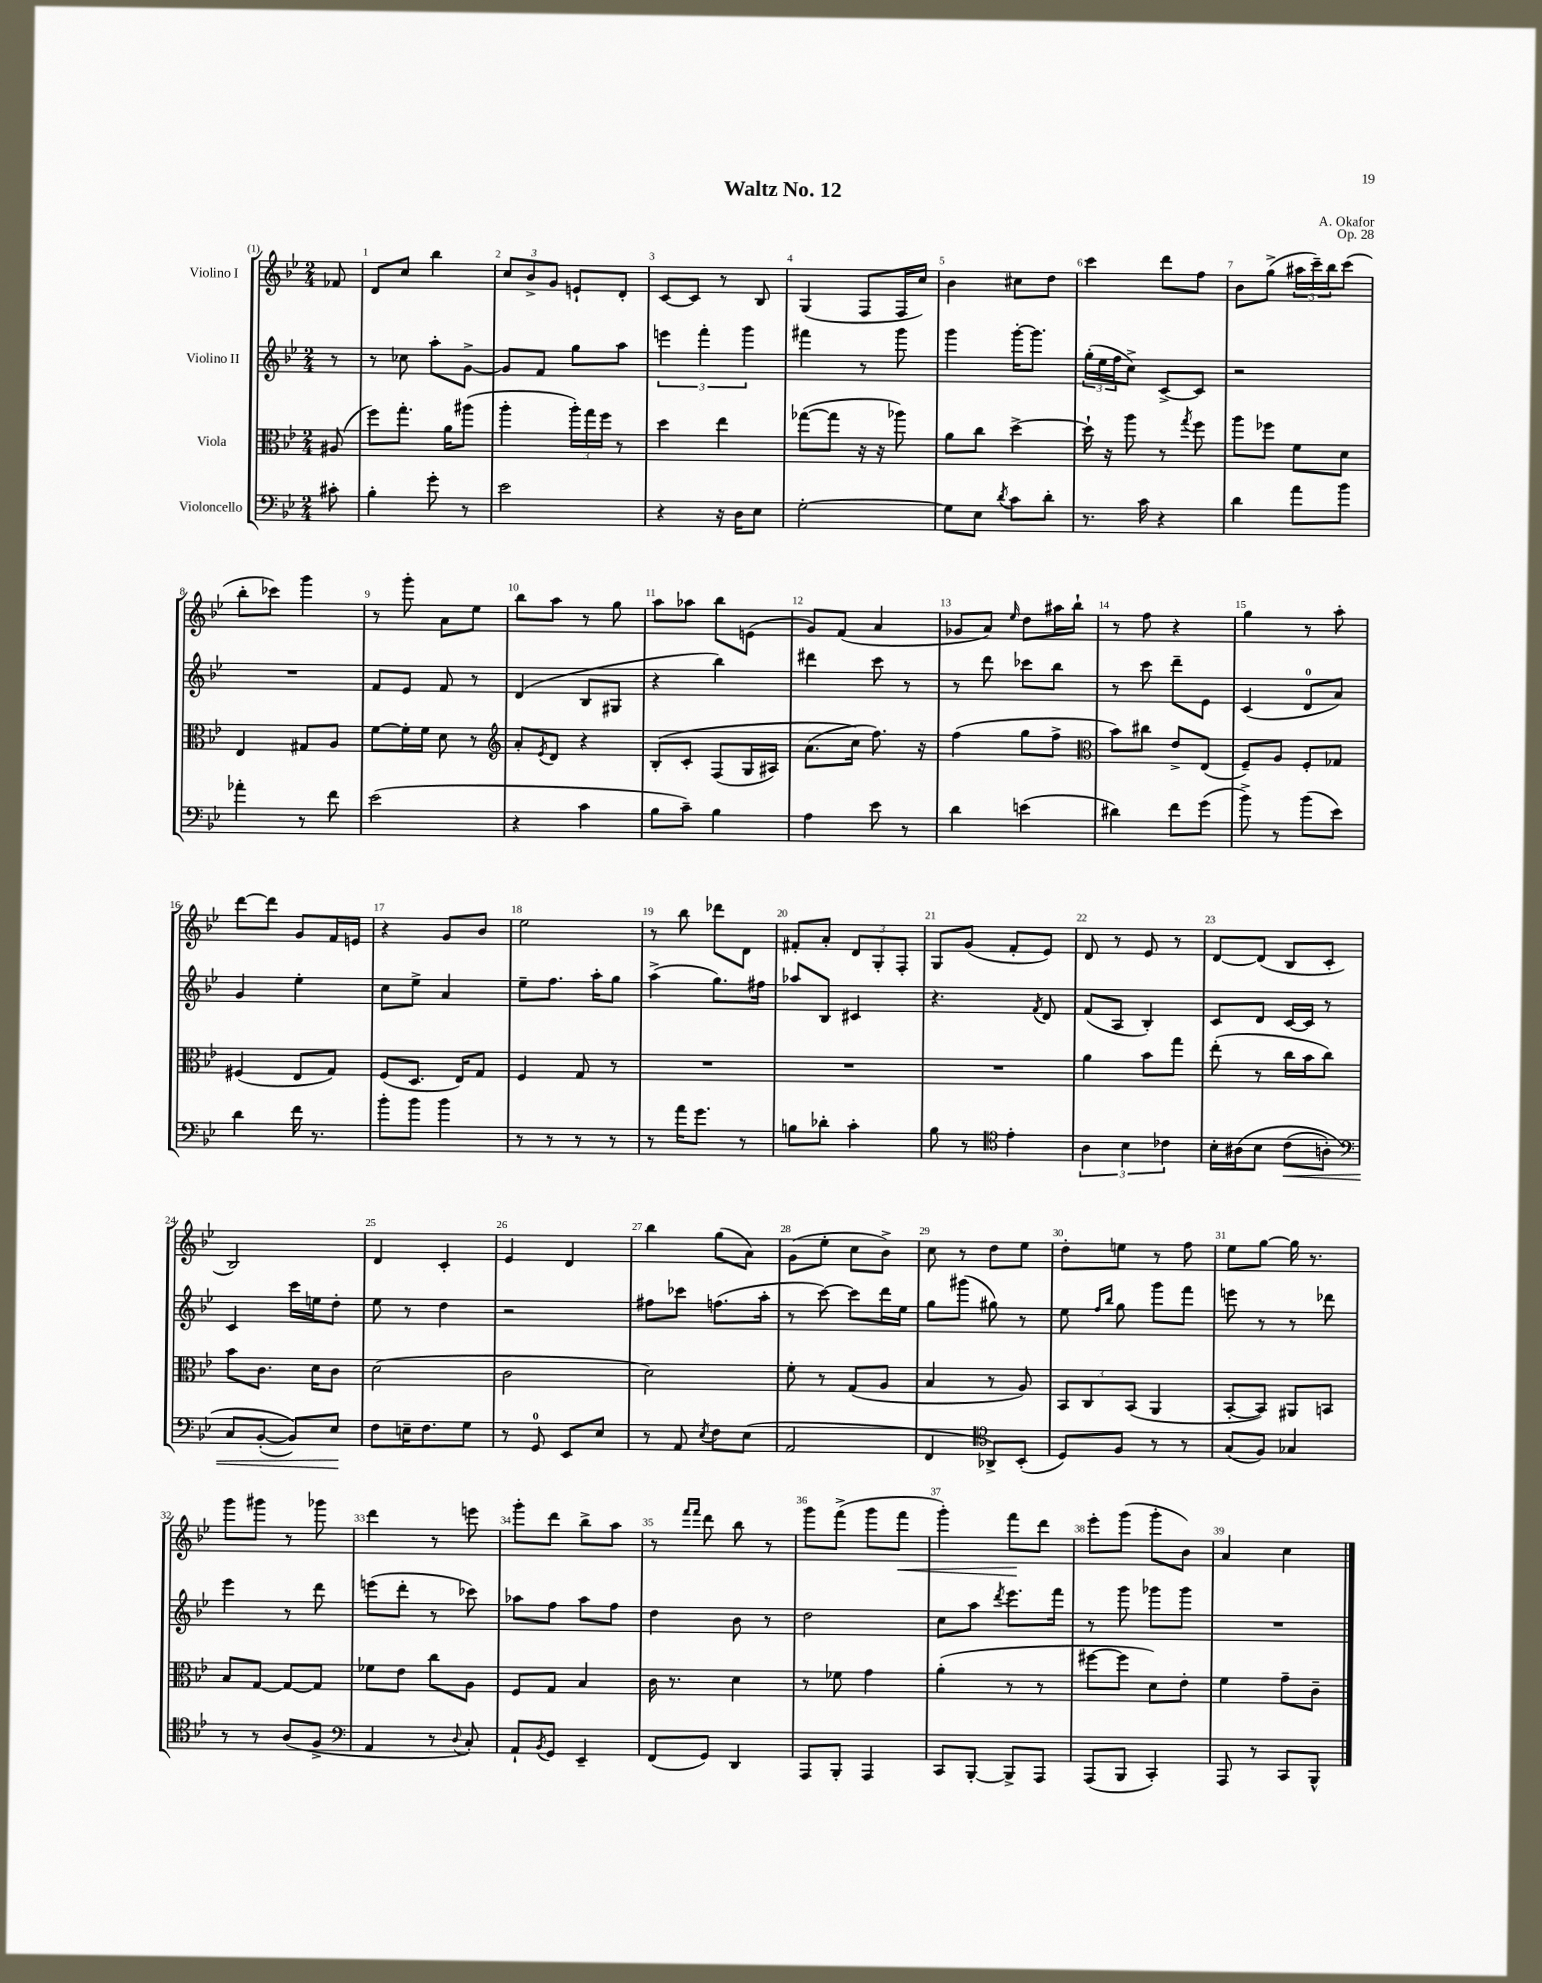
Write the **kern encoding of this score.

**kern	**dynam	**kern	**kern	**kern	**dynam
*part4	*part4	*part3	*part2	*part1	*part1
*staff4	*staff4	*staff3	*staff2	*staff1	*staff1
*I"Violoncello	*	*I"Viola	*I"Violino II	*I"Violino I	*
*clefF4	*	*clefC3	*clefG2	*clefG2	*
*k[b-e-]	*	*k[b-e-]	*k[b-e-]	*k[b-e-]	*
*M2/4	*	*M2/4	*M2/4	*M2/4	*
=	=	=	=	=	=
8c#X'\	.	(8A#X/	8r	8f-X/	.
=1	=1	=1	=1	=1	=1
4B-'\	.	8ff\L)	8r	8d/L	.
.	.	8.gg'\J	8cc-X\	8cc/J	.
8g'\	.	.	8aa'\L	4bb-\	.
.	.	16a\KL	.	.	.
8r	.	(8aa#X\J	[8g^\J	.	.
=2	=2	=2	=2	=2	=2
2e-\	.	4aa'\	8g/L]	12cc/L	.
.	.	.	.	12b-^/	.
.	.	.	8f/J	.	.
.	.	.	.	12g/J	.
.	.	24aa'\LL)	8gg\L	8en`/L	.
.	.	24gg\	.	.	.
.	.	24ff\JJ	.	.	.
.	.	8r	8aa\J	8d'/J	.
=3	=3	=3	=3	=3	=3
4r	.	4dd\	6eeen\	[8c/L	.
.	.	.	.	8c/J]	.
.	.	.	6fff'\	.	.
16r	.	4ee-\	.	8r	.
16D\KL	.	.	.	.	.
.	.	.	6ggg\	.	.
8E-\J	.	.	.	8B-/	.
=4	=4	=4	=4	=4	=4
[2G'\	.	([8gg-X\L	4fff#X\	(4G/	.
.	.	8gg-\J]	.	.	.
.	.	16r	8r	8F/L	.
.	.	16r	.	.	.
.	.	8aa-X\)	8ggg\	16F/L	.
.	.	.	.	16cc/JJ)	.
=5	=5	=5	=5	=5	=5
8G\L]	.	8a\L	4ggg\	4b-\	.
8E-\J	.	8cc\J	.	.	.
8qd/	.	.	.	.	.
8c\L	.	[4dd^\	[16ggg'\KL	8cc#X\L	.
.	.	.	8.ggg\J]	.	.
8d'\J	.	.	.	8dd\J	.
=6	=6	=6	=6	=6	=6
8.r	.	16dd`\]	(24gg'\LL	4ccc\	.
.	.	.	24ee-\	.	.
.	.	16r	.	.	.
.	.	.	24ff\J	.	.
.	.	8aa\	8cc^\J)	.	.
16c\	.	.	.	.	.
4r	.	8r	[8c^/L	8ddd\L	.
.	.	8qgg/	.	.	.
.	.	8ff\	8c/J]	8ff\J	.
=7	=7	=7	=7	=7	=7
4d\	.	8aa\L	2r	8b-\L	.
.	.	8ff-X\J	.	(8gg^\J	.
8a\L	.	8f\L	.	24aa#X\LL	.
.	.	.	.	24ccc~\)	.
.	.	.	.	24bb-\J	.
8b-\J	.	8d\J	.	(8ccc\J	.
!!LO:LB:g=z
=8	=8	=8	=8	=8	=8
4a-X'\	.	4E-/	2r	8bb-'\L	.
.	.	.	.	8ccc-X\J)	.
8r	.	8G#X/L	.	4ggg\	.
8f\	.	8A/J	.	.	.
=9	=9	=9	=9	=9	=9
(2e-\	.	[8f\L	8f/L	8r	.
.	.	16f'\L]	8e-/J	8ggg'\	.
.	.	16f\JJ	.	.	.
.	.	8d\	8f/	8a\L	.
.	.	8r	8r	8ee-\J	.
=10	=10	=10	=10	=10	=10
*	*	*clefG2	*	*	*
4r	.	8a'/L	(4d/	8bb-\L	.
.	.	8qe-/	.	.	.
.	.	8d/J	.	8aa\J	.
4c\	.	4r	8B-/L	8r	.
.	.	.	8G#X/J	8gg\	.
=11	=11	=11	=11	=11	=11
8B-\L	.	(8B-'/L	4r	8aa\L	.
8c~\J)	.	8c'/J	.	8aa-X\J	.
4B-\	.	(8F/L	4bb-\)	8bb-\L	.
.	.	16G/L	.	(8en\J	.
.	.	16A#X/JJ)	.	.	.
=12	=12	=12	=12	=12	=12
4A\	.	(8.a\L	4ddd#X\	8g/L)	.
.	.	.	.	(8f/J	.
.	.	16cc\Jk)	.	.	.
8e-\	.	8.ff\)	8ccc\	4a/	.
8r	.	.	8r	.	.
.	.	16r	.	.	.
=13	=13	=13	=13	=13	=13
4d\	.	(4ff\	8r	8g-X/L	.
.	.	.	8ddd\	8a/J)	.
.	.	.	.	16qqee-/	.
(4en\	.	8gg\L	8ccc-X\L	8dd\L	.
.	.	8ff^\J	8bb-\J	16aa#X\L	.
.	.	.	.	16bb-`\JJ	.
=14	=14	=14	=14	=14	=14
*	*	*clefC3	*	*	*
4d#X\)	.	8b-\L)	8r	8r	.
.	.	8cc#X\J	8ccc\	8ff\	.
8f\L	.	8e-^/L	8ddd~\L	4r	.
(8g\J	.	(8E-/J	8e-\J	.	.
=15	=15	=15	=15	=15	=15
8b-^\)	.	8F~/L)	(4c/	4gg\	.
8r	.	8A/J	.	.	.
(8b-\L	.	8F'/L	8d/L	8r	.
8e-\J)	.	8G-X/J	8a/J)	8aa'\	.
!!LO:LB:g=z
=16	=16	=16	=16	=16	=16
4d\	.	(4F#X/	4g/	[8ddd\L	.
.	.	.	.	8ddd\J]	.
16f\	.	8E-/L	4ee-'\	8g/L	.
8.r	.	.	.	.	.
.	.	8G/J)	.	16f/L	.
.	.	.	.	16en/JJ	.
=17	=17	=17	=17	=17	=17
8b-'\L	.	(8F/L	8cc\L	4r	.
8b-\J	.	8.D/J	8ee-^\J	.	.
4b-\	.	.	4a/	8g/L	.
.	.	16E-/KL)	.	.	.
.	.	8G/J	.	8b-/J	.
=18	=18	=18	=18	=18	=18
8r	.	4F/	8ee-~\L	2ee-\	.
8r	.	.	8.ff\J	.	.
8r	.	8G/	.	.	.
.	.	.	16aa'\KL	.	.
8r	.	8r	8gg\J	.	.
=19	=19	=19	=19	=19	=19
8r	.	2r	(4aa^\	8r	.
16a\KL	.	.	.	8bb-\	.
8.g\J	.	.	.	.	.
.	.	.	8.gg\L)	8ddd-X\L	.
8r	.	.	.	8d\J	.
.	.	.	16ff#X\Jk	.	.
=20	=20	=20	=20	=20	=20
8Bn\L	.	2r	8aa-X/L	8f#X'/L	.
8d-X'\J	.	.	8B-/J	8a'/J	.
4c'\	.	.	4c#X/	12d/L	.
.	.	.	.	12G'/	.
.	.	.	.	12F'/J	.
=21	=21	=21	=21	=21	=21
8B-\	.	2r	4.r	8G/L	.
8r	.	.	.	(8g/J	.
*clefC4	*	*	*	*	*
4e-'\	.	.	.	8f'/L	.
.	.	.	8qf/	.	.
.	.	.	8d/	8e-/J)	.
=22	=22	=22	=22	=22	=22
6A\	.	4a\	(8f/L	8d/	.
.	.	.	8A/J	8r	.
6B-\	.	.	.	.	.
.	.	8b-\L	4B-'/)	8e-/	.
6c-X\	.	.	.	.	.
.	.	8gg\J	.	8r	.
=23	=23	=23	=23	=23	=23
16B-'\LL	.	(8ee-'\	8c/L	[8d/L	.
(16A#X\J	.	.	.	.	.
8B-\J	.	8r	8d/J	(8d/J]	.
!	!LO:HP:b	!	!	!	!
(8c\L	<	16cc\LL	[16c/LL	8B-/L	.
.	.	16b-\J	16c/JJ]	.	.
8An'\J)	.	8cc\J)	8r	8c'/J	.
!!LO:LB:g=z
=24	=24	=24	=24	=24	=24
*clefF4	*	*	*	*	*
8C/L	.	8b-\L	4c/	2B-/)	.
([8BB-'/J	.	8.c\J	.	.	.
8BB-/L]))	.	.	16ccc\LL	.	.
.	.	16d\KL	16een\J	.	.
8E-/J	.	8c\J	8dd'\J	.	.
.	[	.	.	.	.
=25	=25	=25	=25	=25	=25
8F\L	.	(2d\	8ee-\	4d/	.
16En~\K	.	.	8r	.	.
8.F\	.	.	.	.	.
.	.	.	4dd\	4c'/	.
8G\J	.	.	.	.	.
=26	=26	=26	=26	=26	=26
8r	.	2c\	2r	4e-/	.
8GG/	.	.	.	.	.
8EE-/L	.	.	.	4d/	.
8E-/J	.	.	.	.	.
=27	=27	=27	=27	=27	=27
8r	.	2d\)	8ff#X\L	4bb-\	.
8AA/	.	.	8ccc-X\J	.	.
8qE-/	.	.	.	.	.
8F\L	.	.	(8.ffn\L	(8gg\L	.
(8E-\J	.	.	.	8a\J)	.
.	.	.	16aa'\Jk	.	.
=28	=28	=28	=28	=28	=28
2AA/	.	8f'\	8r	(8g\L	.
.	.	8r	[8ccc\)	8ee-'\J	.
.	.	(8G/L	8ccc\L]	8cc\L	.
.	.	8A/J	16ddd\L	8b-^\J)	.
.	.	.	16ee-\JJ	.	.
=29	=29	=29	=29	=29	=29
4FF/	.	4B-/	8gg\L	8cc\	.
.	.	.	(8ggg#X\J	8r	.
*clefC4	*	*	*	*	*
8AA-X^/L)	.	8r	8gg#X\)	8dd\L	.
(8BB-'/J	.	8A/)	8r	8ee-\J	.
=30	=30	=30	=30	=30	=30
8D/L)	.	12BB-/L	8ee-\	8dd'\L	.
.	.	12C/	.	.	.
.	.	.	16qqff/LL	.	.
.	.	.	16qqbb-/JJ	.	.
8F/J	.	.	8gg\	8een\J	.
.	.	(12BB-/J	.	.	.
8r	.	4AA/	8ggg\L	8r	.
8r	.	.	8fff\J	8ff\	.
=31	=31	=31	=31	=31	=31
(8G/L	.	[8BB-'/L	8eeen\	8ee-\L	.
8F/J)	.	8BB-/J])	8r	[8gg\J	.
4G-X/	.	8AA#X/L	8r	16gg\]	.
.	.	.	.	8.r	.
.	.	8BBn/J	8ddd-X\	.	.
!!LO:LB:g=z
=32	=32	=32	=32	=32	=32
8r	.	8B-/L	4eee-\	8ggg\L	.
8r	.	[8G/J	.	8ggg#X\J	.
(8A/L	.	8G/L_	8r	8r	.
8F^/J	.	8G/J]	8ddd\	8ggg-X\	.
=33	=33	=33	=33	=33	=33
*clefF4	*	*	*	*	*
4AA/	.	8f-X\L	(8eeen\L	4ddd\	.
.	.	8e-\J	8ddd'\J	.	.
8r	.	8cc\L	8r	8r	.
8qqD/	.	.	.	.	.
8C'/)	.	8A\J	8ccc-X\)	8eeen\	.
=34	=34	=34	=34	=34	=34
8AA`/L	.	8F/L	8aa-X\L	8ggg'\L	.
8qBB-/	.	.	.	.	.
8GG/J	.	8G/J	8ff\J	8ddd\J	.
4EE-~/	.	4B-/	8aa-\L	8bb-^\L	.
.	.	.	8ff\J	8aa\J	.
=35	=35	=35	=35	=35	=35
(8FF/L	.	16c\	4dd\	8r	.
.	.	8.r	.	.	.
.	.	.	.	16qqfff/LL	.
.	.	.	.	16qqfff/JJ	.
8GG/J)	.	.	.	8ddd\	.
4DD/	.	4d\	8b-\	8bb-\	.
.	.	.	8r	8r	.
=36	=36	=36	=36	=36	=36
8AAA/L	.	8r	2dd\	8ggg\L	.
8BBB-'/J	.	8f-X\	.	(8fff^\J	.
4AAA/	.	4g\	.	8ggg\L	.
!	!	!	!	!	!LO:HP:b
.	.	.	.	8fff\J	<
=37	=37	=37	=37	=37	=37
8CC/L	.	(4a'\	8cc\L	4ggg'\)	.
[8BBB-'/J	.	.	8aa\J	.	.
.	.	.	8qddd/	.	.
8BBB-^/L]	.	8r	8.eee-\L	8fff\L	.
8AAA/J	.	8r	.	8ddd\J	[
.	.	.	16fff\Jk	.	.
=38	=38	=38	=38	=38	=38
(8AAA/L	.	[8ff#X\L	8r	8eee-'\L	.
8BBB-/J	.	8ff#\J]	8ggg\	(8ggg\J	.
4CC'/)	.	8d\L)	8ggg-X\L	8ggg'\L	.
.	.	8e-'\J	8ggg-\J	8b-\J)	.
=39	=39	=39	=39	=39	=39
8AAA/	.	4f\	2r	4a/	.
8r	.	.	.	.	.
8CC/L	.	8g~\L	.	4cc\	.
8BBB-^^/J	.	8c~\J	.	.	.
==	==	==	==	==	==
*-	*-	*-	*-	*-	*-
